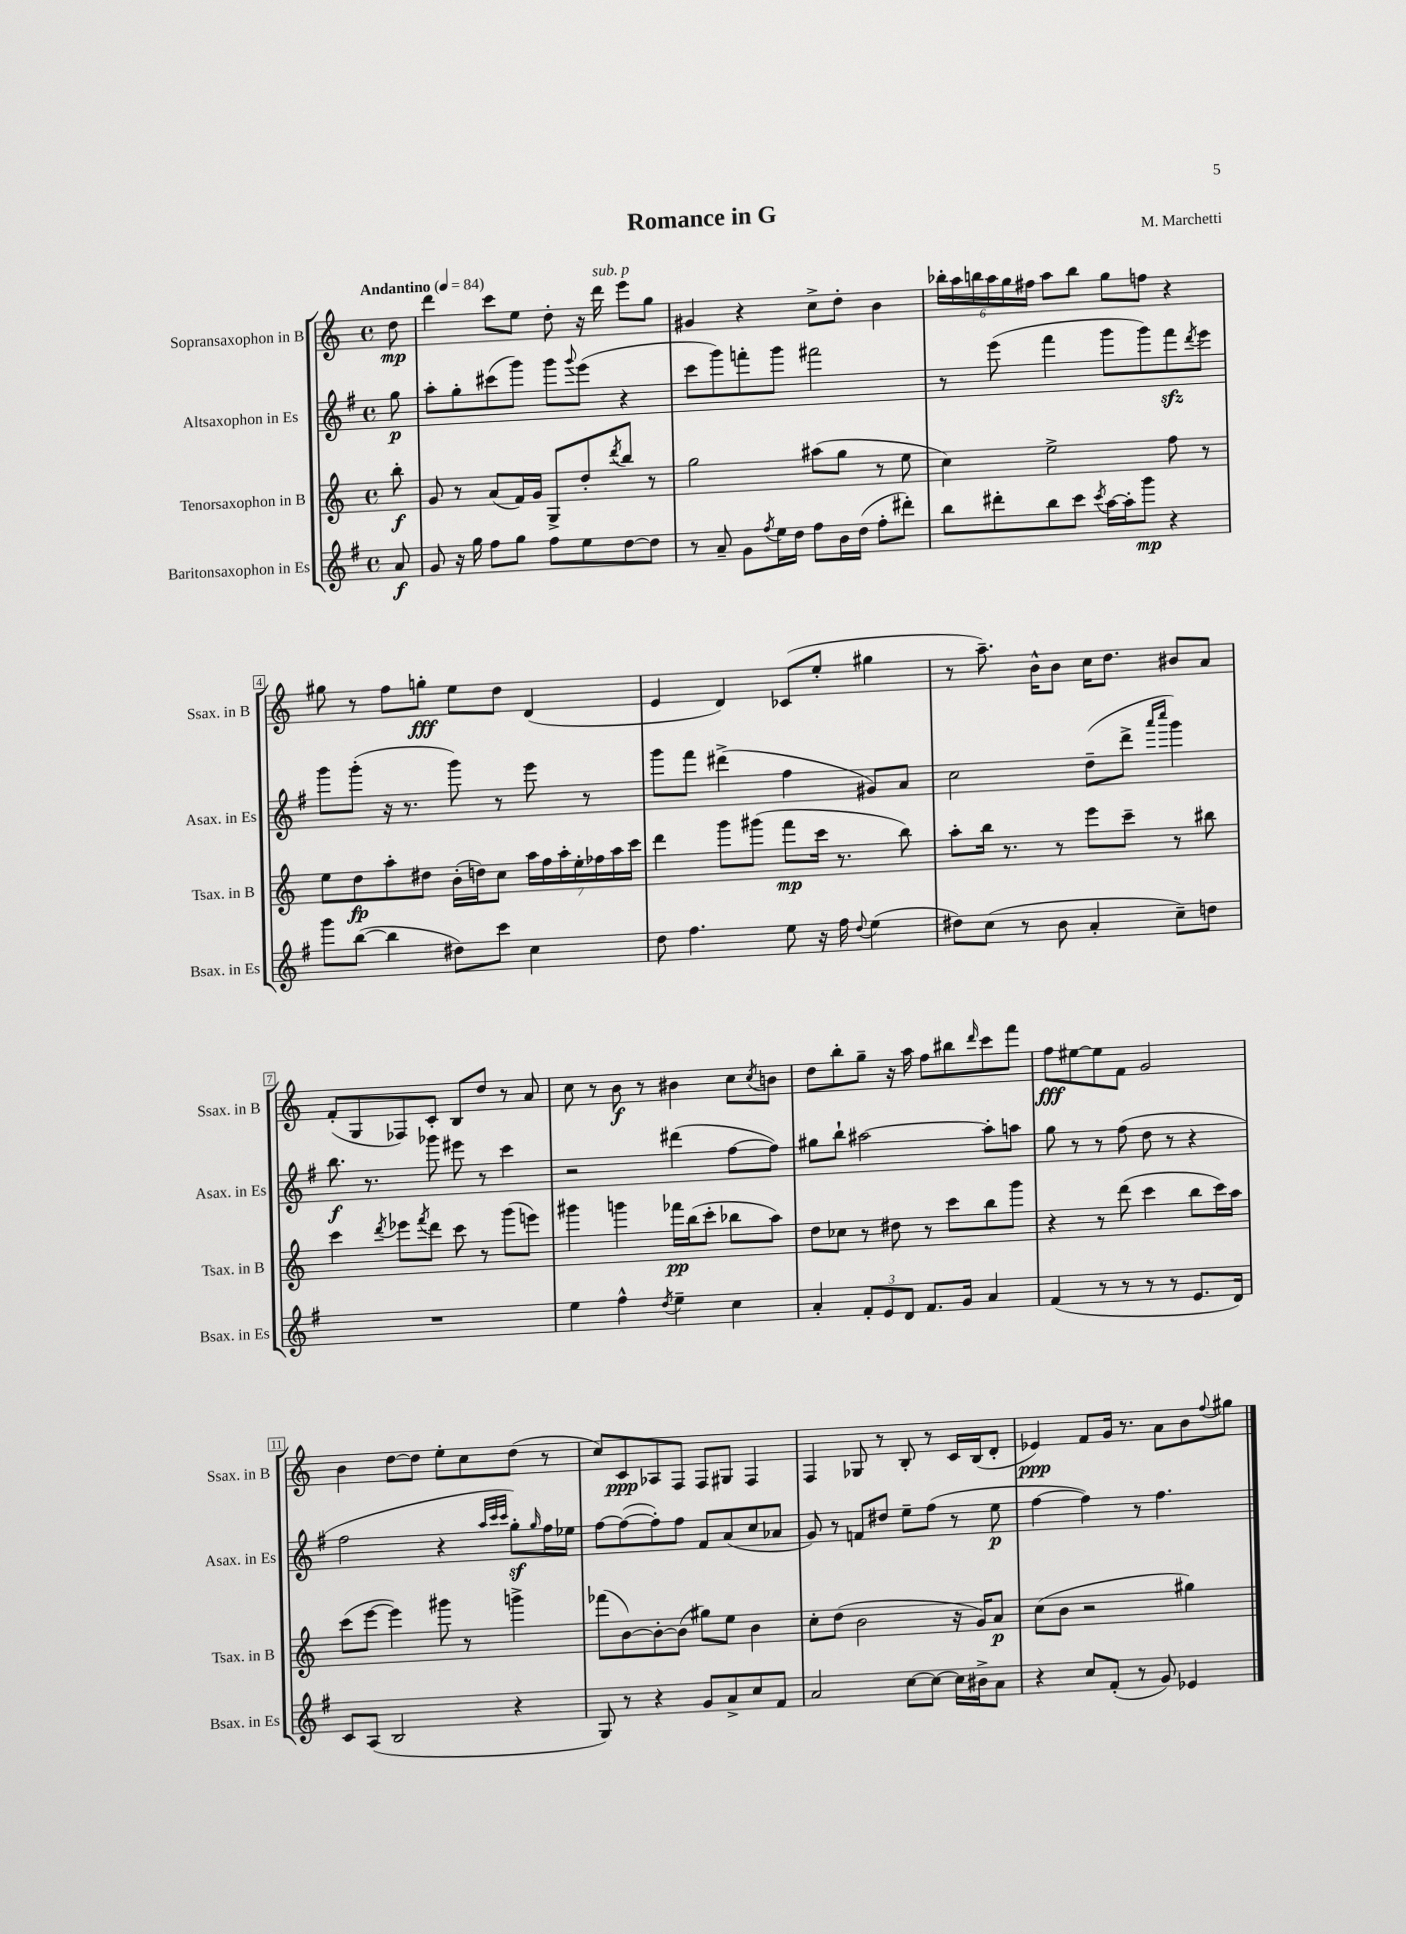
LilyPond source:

\header { title = "Romance in G" composer = "M. Marchetti" }
<<
\new StaffGroup <<
\new Staff = "s0" \with { instrumentName = "Sopransaxophon in B" shortInstrumentName = "Ssax. in B" } {
    \clef treble \key c \major \defaultTimeSignature \time 4/4 \partial 8 \tempo "Andantino" 4 = 84
    d''8\mp |
    d'''4 c'''8 e''8 d''8-. r16 d'''16^\markup { \italic "sub. p" } e'''8 g''8 |
    gis'4 r4 c''8-> d''8-. b'4 |
    \tuplet 6/4 { bes''16-. a''16 b''16 a''16 g''16 fis''16 } a''8 b''8 g''8 f''8 r4 |
    gis''8 r8 f''8 g''8-.\fff e''8 d''8 d'4( |
    e'4 d'4) ces'8( e''8-. gis''4 |
    r8 a''8.--) b'16-^ b'8 c''16 d''8. bis'8 a'8 |
    f'8-.( g8 fes8) c'8-. b8 d''8 r8 a'8 |
    c''8 r8 b'8\f r8 bis'4 c''8 \acciaccatura { c''8 } b'8 |
    d''8 b''8-. g''8-- r16 a''16 f''8 bis''8 \grace { d'''16 } c'''8 f'''8 |
    f''8\fff eis''8~ eis''8 f'8 g'2 |
    b'4 d''8~ d''8 e''8-. c''8 d''8( r8 |
    c''8) c'8\ppp aes8 f8 f8 gis8 f4 |
    f4 ges8 r8 b8-. r8 c'16 b16( d'8-. |
    ees'4\ppp) f'8 g'16 r8. a'8 b'8 \appoggiatura { f''8 } gis''8 \bar "|." |
}
\new Staff = "s1" \with { instrumentName = "Altsaxophon in Es" shortInstrumentName = "Asax. in Es" } {
    \clef treble \key g \major \defaultTimeSignature \time 4/4 \partial 8
    g''8\p |
    a''8-. g''8-. cis'''8( g'''8) g'''8 \appoggiatura { g'''8 } e'''8( r4 |
    c'''8 g'''8) f'''8-. g'''8 fis'''2 |
    r8 e'''8( fis'''4 g'''8 g'''8) fis'''8\sfz \acciaccatura { d'''8 } e'''8 |
    g'''8 g'''8-.( r16 r8. g'''8) r8 e'''8 r8 |
    g'''8 fis'''8 dis'''4->( fis''4 gis'8) a'8 |
    c''2 d''8--( d'''8-> \grace { a'''16 c''''16 } g'''4) |
    b''8.\f r8. ges'''8 eis'''8 r8 c'''4 |
    r2 dis'''4( fis''8~ fis''8) |
    gis''8 b''8-! ais''2~ ais''8-. a''8 |
    g''8 r8 r8 fis''8( d''8 r8 r4 |
    fis''2 r4 \grace { a''32 c'''32 c'''32 } g''8-.\sf) \grace { g''16 } fis''16 ees''16 |
    fis''8~ fis''8~( fis''8-.) fis''8 fis'8 a'8( c''8 aes'8 |
    g'8) r8 f'8 dis''8 e''8-- fis''8( r8 e''8\p |
    fis''4~ fis''4) r8 fis''4. \bar "|." |
}
\new Staff = "s2" \with { instrumentName = "Tenorsaxophon in B" shortInstrumentName = "Tsax. in B" } {
    \clef treble \key c \major \defaultTimeSignature \time 4/4 \partial 8
    b''8-.\f |
    g'8 r8 a'8( f'16) g'16 g8-> d''8-. \acciaccatura { d'''8 } b''8 r8 |
    g''2 ais''8( g''8 r8 e''8 |
    c''4) e''2-> f''8 r8 |
    e''8 d''8\fp a''8-. dis''8 b'16-.( d''16) c''8 \tuplet 7/4 { a''16 f''16 a''16-. e''16-. fes''16 a''16 c'''16 } |
    d'''4 g'''8 gis'''8( f'''8\mp c'''16 r8. b''8) |
    a''8-. b''16 r8. r8 e'''8 c'''8-- r8 bis''8 |
    c'''4 \acciaccatura { d'''8 } ees'''8 \acciaccatura { f'''8 } d'''8 c'''8 r8 g'''8( e'''8) |
    gis'''4 g'''4 fes'''16\pp b''16( c'''8-. bes''8 a''8) |
    d''8 ces''8 r8 dis''8 r8 c'''8 b''8 g'''8 |
    r4 r8 d'''8( c'''4 b''8 c'''16) a''16 |
    c'''8( e'''8~ e'''4) gis'''8 r8 g'''4-> |
    fes'''8( b'8~) b'8~-. b'8( gis''8) e''8 b'4 |
    c''8-. d''8( b'2 r16 g'16) a'8\p |
    c''8( b'8 r2 gis''4) \bar "|." |
}
\new Staff = "s3" \with { instrumentName = "Baritonsaxophon in Es" shortInstrumentName = "Bsax. in Es" } {
    \clef treble \key g \major \defaultTimeSignature \time 4/4 \partial 8
    a'8\f |
    g'8 r16 g''16 fis''8 g''8 fis''8 e''8 d''8~ d''8 |
    r8 a'8-- g'8 \acciaccatura { fis''8 } e''16 d''16 fis''8 b'16 d''16( fis''8-. dis'''8-.) |
    b''8 dis'''8-. b''8 c'''8 \acciaccatura { c'''8 } a''16~ a''16-. g'''8\mp r4 |
    g'''8 b''8~( b''4 dis''8) c'''8 c''4 |
    d''8 fis''4. e''8 r16 fis''16 \appoggiatura { d''8 } e''4( |
    dis''8) c''8( r8 b'8 a'4-. c''8--) d''8 |
    R1 |
    e''4 fis''4-^ \acciaccatura { d''8 } e''4-- c''4 |
    a'4-. \tuplet 3/2 { fis'8-. e'8 d'8 } fis'8. g'16 a'4 |
    fis'4( r8 r8 r8 r8 e'8. d'16) |
    c'8 a8( b2 r4 |
    g8) r8 r4 g'8 a'8-> c''8 fis'8 |
    a'2 c''8~ c''8~ c''16 bis'16-> a'8 |
    r4 c''8 fis'8-.( r8 g'8) ees'4 \bar "|." |
}
>>
>>
\layout { \context { \Score \override BarNumber.stencil = #(make-stencil-boxer 0.1 0.3 ly:text-interface::print) } }
